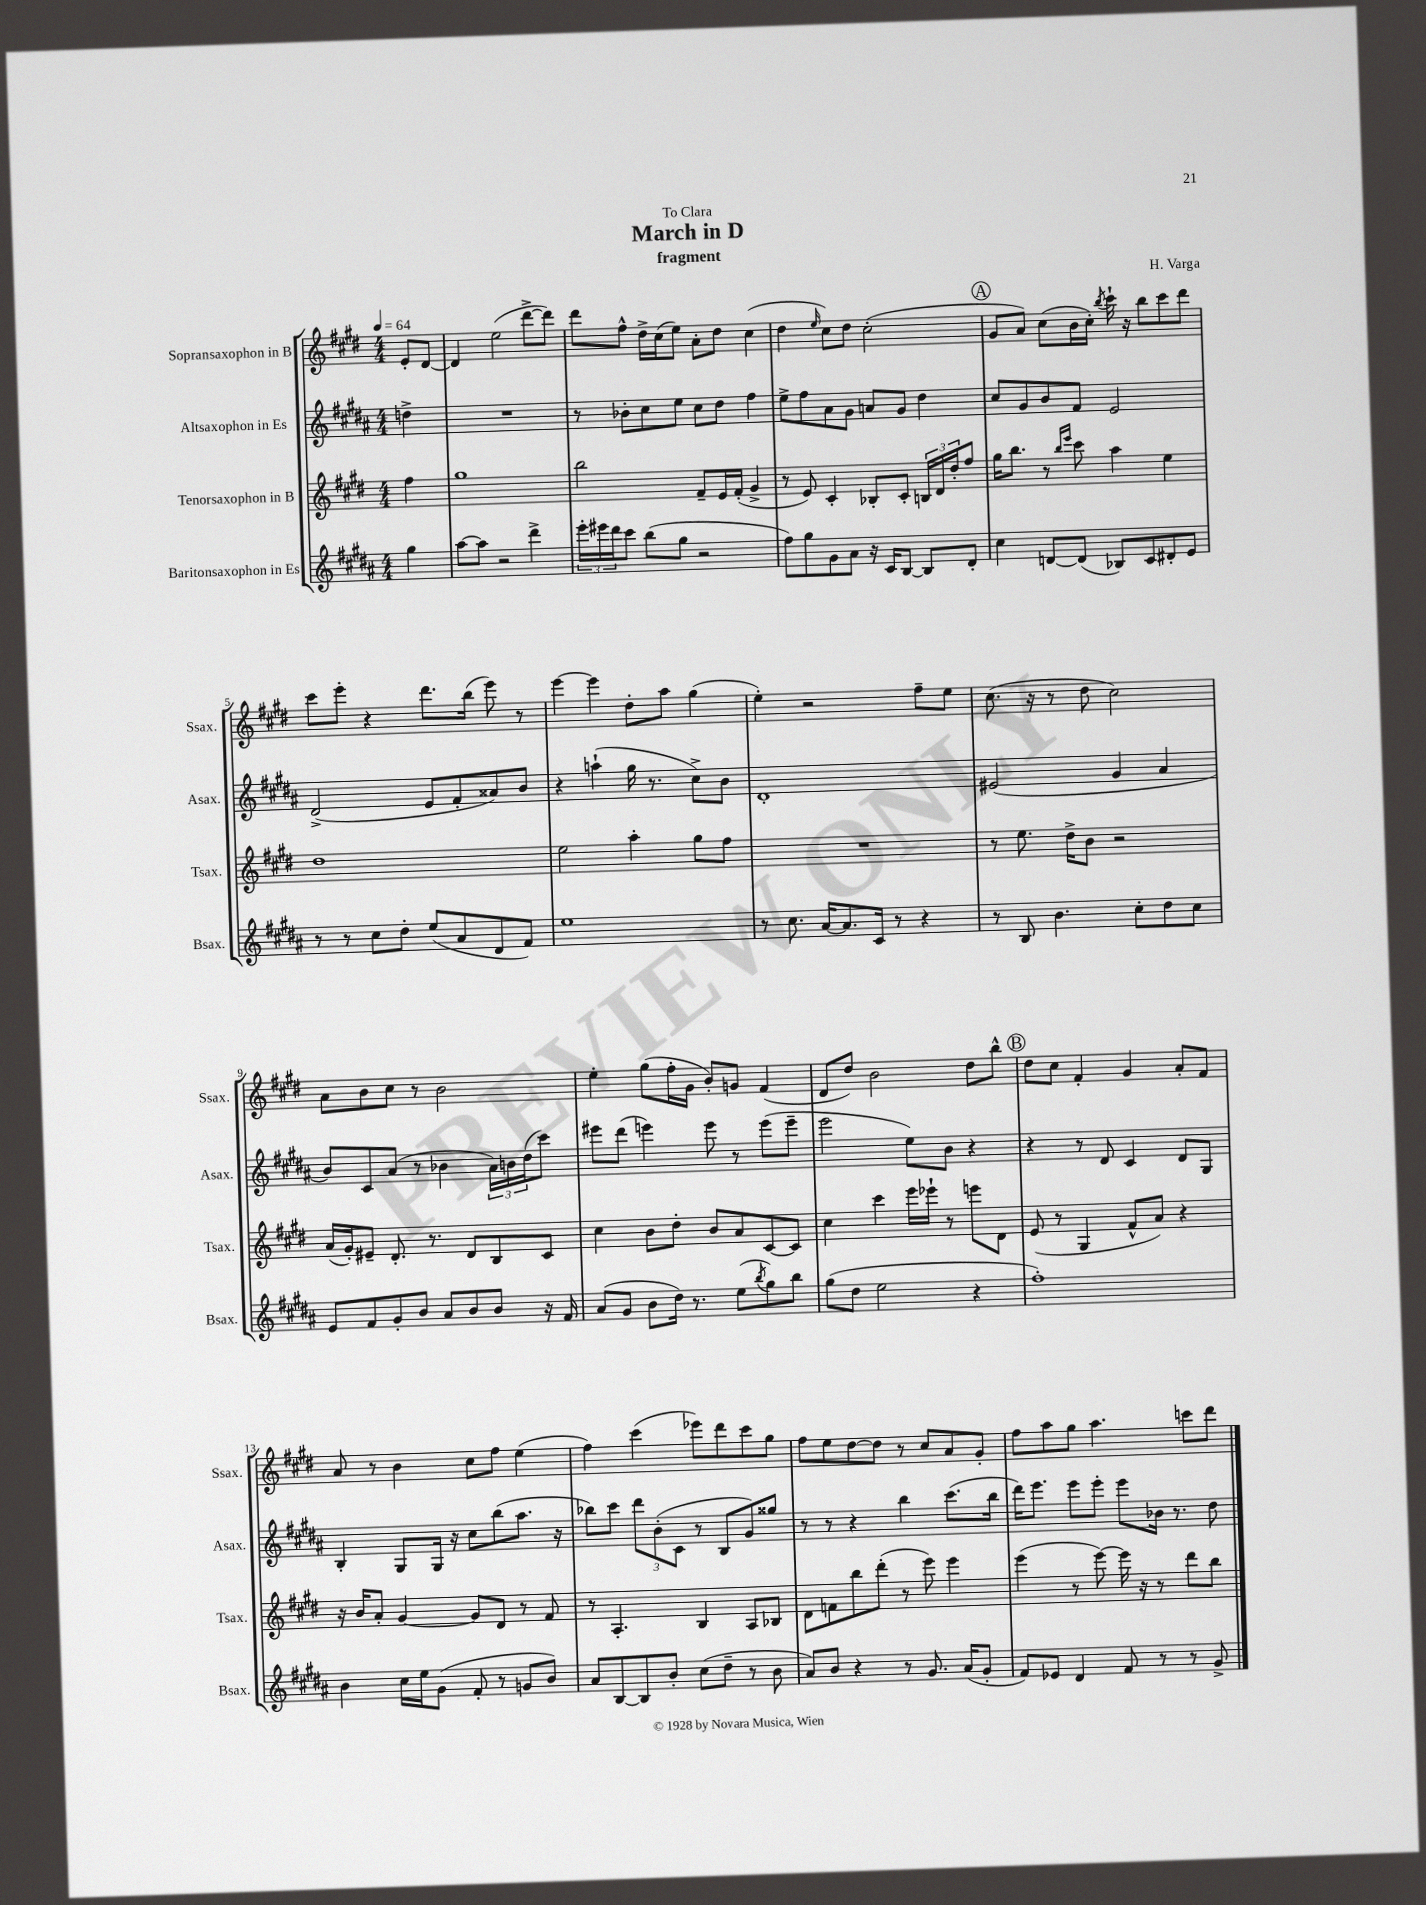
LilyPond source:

\header { title = "March in D" composer = "H. Varga" subtitle = "fragment" dedication = "To Clara" }
<<
\new StaffGroup <<
\new Staff = "s0" \with { instrumentName = "Sopransaxophon in B" shortInstrumentName = "Ssax." } {
    \clef treble \key e \major \numericTimeSignature \time 4/4 \partial 4 \tempo 4 = 64
    e'8-. dis'8~ |
    dis'4 e''2( dis'''8~-> dis'''8) |
    dis'''8 fis''8-^ dis''16-> cis''16( e''8) a'8-. dis''8 cis''4( |
    dis''4 \grace { e''16 } cis''8) dis''8 cis''2-.( |
    \mark \markup { \circle "A" } gis'8 a'8) cis''8( b'16 cis''16-.) \acciaccatura { b''8 } cis'''16-! r16 b''8 cis'''8 dis'''8 |
    cis'''8 e'''8-. r4 dis'''8. b''16( e'''8) r8 |
    e'''4~ e'''4 dis''8-. a''8 gis''4( |
    e''4-.) r2 fis''8-- e''8 |
    cis''8.( r16 r8 dis''8 cis''2) |
    a'8 b'8 cis''8 r8 b'2 |
    e''4-. gis''8( fis''16-. gis'16 b'8-.) g'8 fis'4( |
    dis'8 dis''8) b'2 dis''8 b''8-^ |
    \mark \markup { \circle "B" } dis''8 cis''8 fis'4-. gis'4 a'8-. fis'8 |
    a'8 r8 b'4 cis''8 fis''8 e''4( |
    fis''4) cis'''4( ees'''8) dis'''8 cis'''8 gis''8 |
    fis''8 e''8 dis''8~ dis''8 r8 cis''8 a'8 gis'8-. |
    fis''8 a''8 gis''8 a''4. c'''8 dis'''8 \bar "|." |
}
\new Staff = "s1" \with { instrumentName = "Altsaxophon in Es" shortInstrumentName = "Asax." } {
    \clef treble \key b \major \numericTimeSignature \time 4/4 \partial 4
    d''4-> |
    R1 |
    r8 bes'8-. cis''8 e''8 cis''8 dis''8 fis''4 |
    e''8-> fis''8 ais'8 gis'8 a'8 gis'8 dis''4 |
    \mark \markup { \circle "A" } cis''8 gis'8 b'8 fis'8 e'2 |
    dis'2->( e'8 fis'8-. aisis'8) b'8 |
    r4 a''4-!( gis''16 r8. cis''8->) b'8 |
    dis'1-. |
    eis'2( gis'4 ais'4 |
    b'8) cis'8 ais'8( r8 bes'4 \tuplet 3/2 { ais'16) b'16 dis''16( } cis'''8) |
    eis'''8 dis'''8( e'''4) e'''8 r8 e'''8( e'''8-- |
    e'''2 e''8) b'8 r4 |
    \mark \markup { \circle "B" } r4 r8 dis'8 cis'4 dis'8 gis8 |
    b4-. gis8 gis16 r16 cis''8 b''8( ais''8. r16 |
    bes''8) cis'''8 \tuplet 3/2 { dis'''8 b'8-.( cis'8 } r8 b8 gis'8) gisis''8 |
    r8 r8 r4 b''4 cis'''8.( b''16 |
    dis'''16) e'''8. e'''8 e'''8-. e'''8 bes'16 r8. dis''8 \bar "|." |
}
\new Staff = "s2" \with { instrumentName = "Tenorsaxophon in B" shortInstrumentName = "Tsax." } {
    \clef treble \key e \major \numericTimeSignature \time 4/4 \partial 4
    fis''4 |
    gis''1 |
    b''2 fis'8-- e'16 fis'16-.( gis'4-> |
    r8 e'8) cis'4-. bes8-. cis'8-. \tuplet 3/2 { b16 dis'16 dis''16-. } fis''8 |
    \mark \markup { \circle "A" } gis''16 b''8. r8 \grace { b''16 e'''16 } cis'''8 a''4 e''4 |
    dis''1 |
    e''2 a''4-. gis''8 fis''8 |
    R1 |
    r8 e''8. dis''16-> b'8 r2 |
    a'16( gis'16-.) eis'8-- dis'8.-. r8. dis'8 b8 cis'8 |
    cis''4 b'8 dis''8-. b'8 a'8 cis'8~ cis'8 |
    cis''4 cis'''4 e'''16 ees'''16-! r8 e'''8 dis'8 |
    \mark \markup { \circle "B" } e'8( r8 gis4 fis'8-^ a'8) r4 |
    r16 b'16 a'8-. gis'4~ gis'8 dis'8 r8 fis'8 |
    r8 a4.-. b4 a8 bes8 |
    dis'8 f'8 b''8 dis'''8-.( r8 e'''8) e'''4 |
    e'''4( r8 e'''8~) e'''16 r16 r8 dis'''8 b''8 \bar "|." |
}
\new Staff = "s3" \with { instrumentName = "Baritonsaxophon in Es" shortInstrumentName = "Bsax." } {
    \clef treble \key b \major \numericTimeSignature \time 4/4 \partial 4
    gis''4 |
    ais''8~ ais''8 r2 dis'''4-> |
    \tuplet 3/2 { e'''16-. eis'''16 dis'''16 } cis'''8 b''8( gis''8 r2 |
    fis''8) gis''8 gis'8 ais'8 r16 cis'16 b8~ b8 dis'8-. |
    \mark \markup { \circle "A" } cis''4 d'8~ d'8( bes8) cis'8 dis'8-. e'8 |
    r8 r8 cis''8 dis''8-. e''8( ais'8 dis'8 fis'8) |
    e''1 |
    r8 cis''8. ais'16~ ais'8. cis'16 r8 r4 |
    r8 b8 b'4. cis''8-. dis''8 cis''8 |
    e'8 fis'8 gis'8-. b'8 ais'8 b'8 b'8 r16 fis'16 |
    ais'8( gis'8 b'8 dis''16) r8. e''8( \acciaccatura { b''8 } gis''8) b''8 |
    gis''8( dis''8 e''2 r4 |
    \mark \markup { \circle "B" } fis''1-.) |
    b'4 cis''16 e''16 gis'8( fis'8-. r8 g'8 b'8) |
    ais'8 b8~ b8 b'8-. cis''8( dis''8-- r8 b'8 |
    ais'8) b'8 r4 r8 gis'8. ais'16( gis'8-. |
    fis'8) ees'8 dis'4 fis'8 r8 r8 gis'8-> \bar "|." |
}
>>
>>
